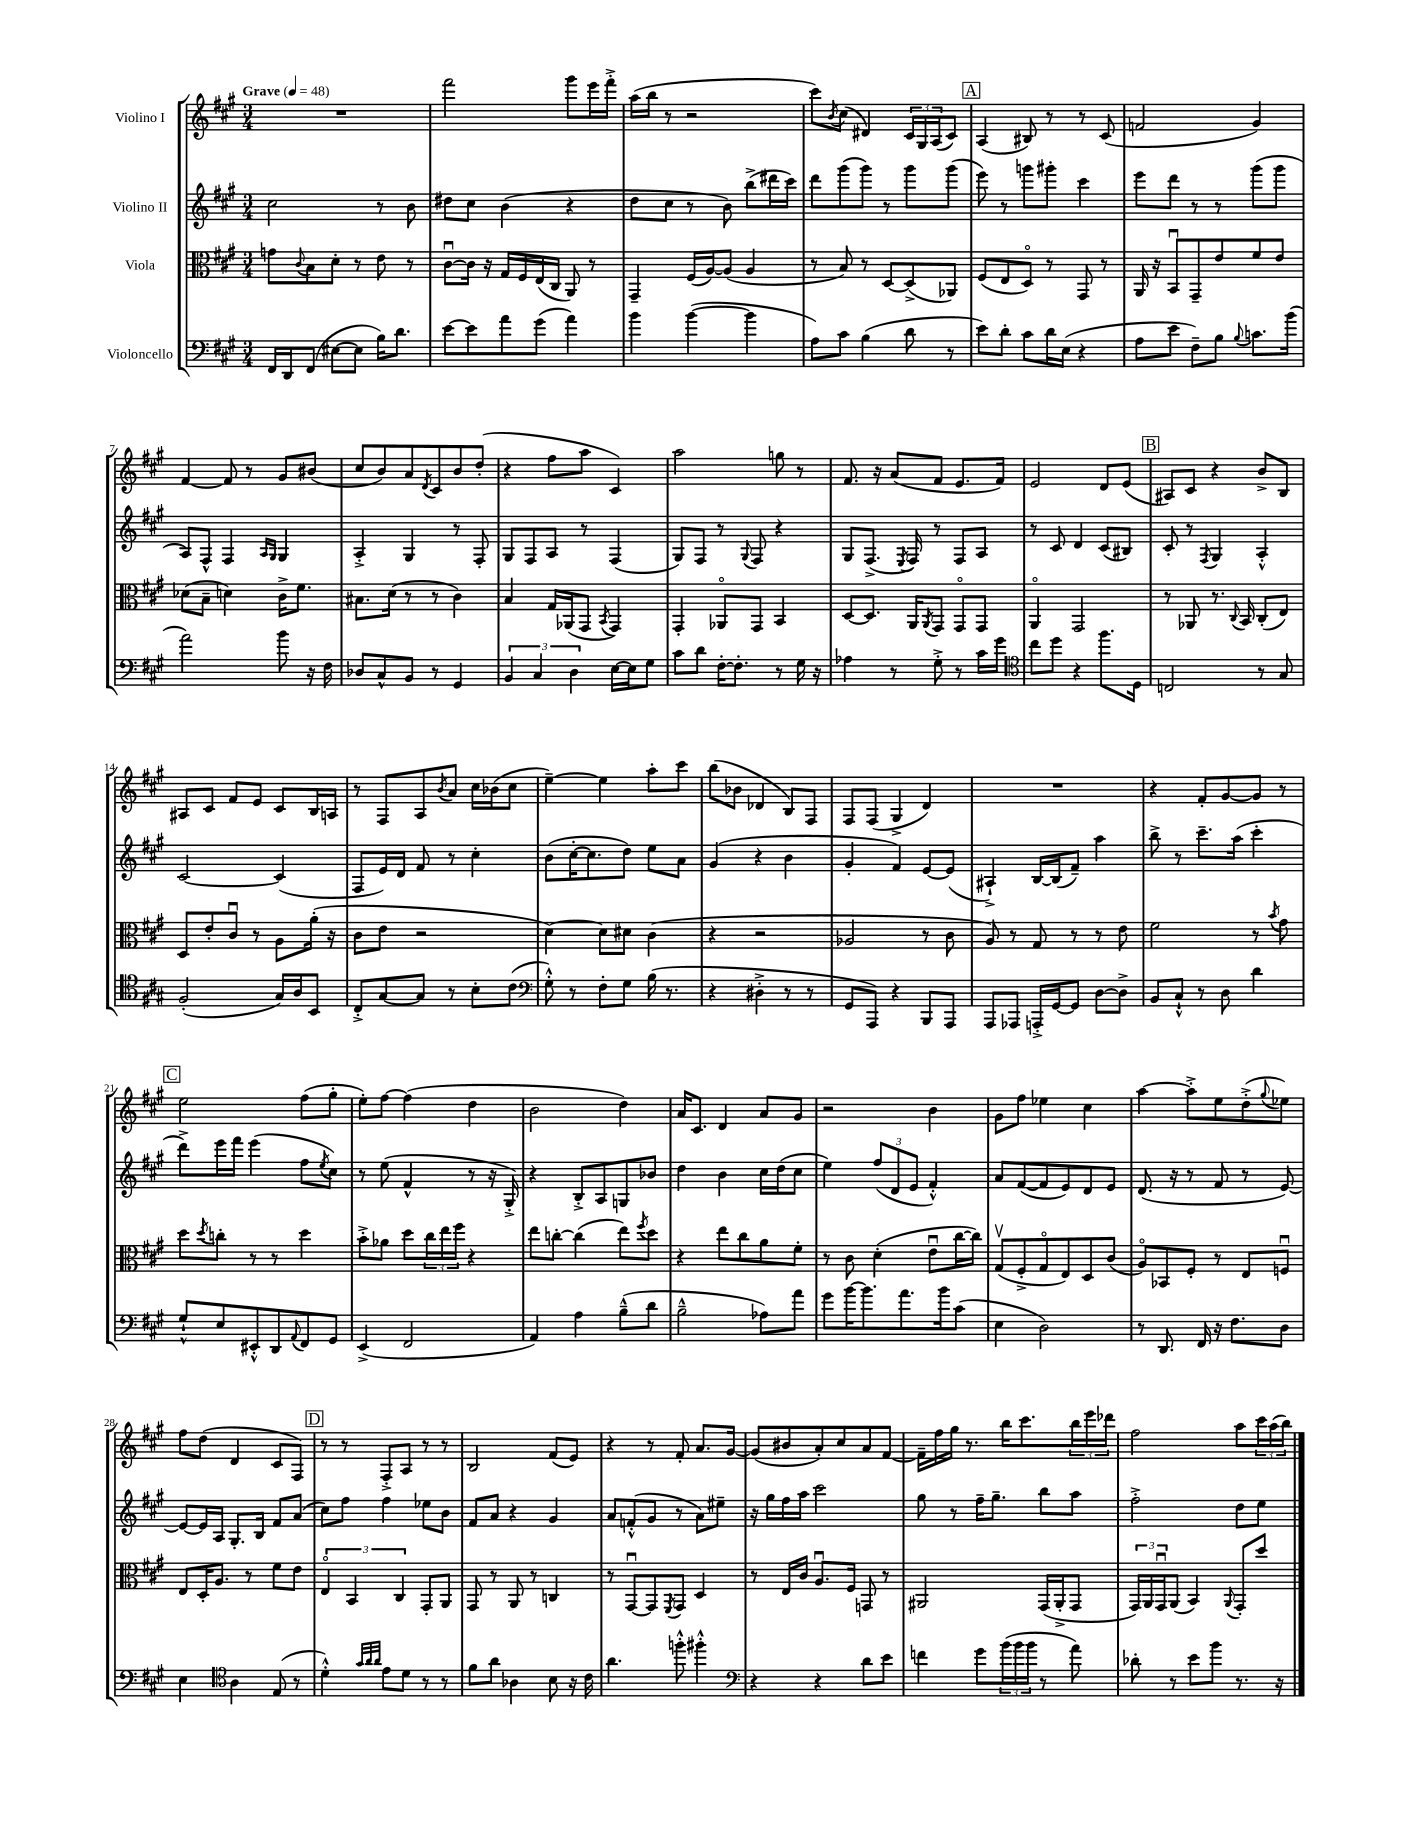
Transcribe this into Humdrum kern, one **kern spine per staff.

**kern	**kern	**kern	**kern
*staff4	*staff3	*staff2	*staff1
*clefF4	*clefC3	*clefG2	*clefG2
*k[f#c#g#]	*k[f#c#g#]	*k[f#c#g#]	*k[f#c#g#]
*M3/4	*M3/4	*M3/4	*M3/4
*MM48	*MM48	*MM48	*MM48
16FF#	8g	2cc#	2.r
16DD	.	.	.
.	8qqc#	.	.
(8FF#	8B	.	.
[8E#	8d'	.	.
8E#]	8r	.	.
16B)	8e	8r	.
8.d	.	.	.
.	8r	8b	.
=	=	=	=
[8e	[8c#u	8dd#	2fff#
8e]	16c#]	8cc#	.
.	16r	.	.
8a	16G#	(4b	.
.	16F#	.	.
(8g#	(16E	.	.
.	16C#	.	.
4a)	8AA)	4r	8ggg#
.	8r	.	16eee
.	.	.	16fff#'^
=	=	=	=
4b	4GG#~	8dd	(16aa
.	.	.	16bb
.	.	8cc#	8r
([4b	(16F#	8r	2r
.	[16A)	.	.
.	(8A]	8b)	.
4b]	4A	(8bb^	.
.	.	16ddd#	.
.	.	16ccc#)	.
=	=	=	=
8A)	8r	8ddd	8ccc#)
.	.	.	8qb
8c#	8B)	(8ggg#	(8cc#
(4B	8r	8ggg#)	4d#)
.	[8D	8r	.
8d	(8D^]	8ggg#	24c#
.	.	.	24G#
.	.	.	(24A
8r	8AA-)	(8ggg#	8c#)
=	=	=	=
8e)	(8F#	8eee)	(4A
8d'	8E	8r	.
8c#	8Do)	8ggg	8B#)
16d	8r	8ggg#'	8r
(16E	.	.	.
4r	8GG#	4ccc#	8r
.	8r	.	(8c#
=	=	=	=
8A	16AA	8eee	2f
.	16r	.	.
8e	8BBu	8ddd	.
8F#~)	8GG#~	8r	.
8B	8e	8r	.
8qqB	.	.	.
8.c	8f#	(8ggg#	4g#)
.	8e	8ggg#	.
(16b	.	.	.
=	=	=	=
2a)	(8d-	8A)	[4f#
.	8B~	8F#^^	.
.	4d)	4F#	8f#]
.	.	.	8r
.	.	16qqA	.
.	.	16qqG#	.
8b	16c#^	4G#	8g#
.	8.f#	.	.
16r	.	.	(8b#
16F#	.	.	.
=	=	=	=
8D-	8.B#	4A'^	8cc#
8C#^^	.	.	8b)
.	(16d	.	.
8BB	8r	4G#	8a
.	.	.	8qd
8r	8r	.	8c#
4GG#	4c#)	8r	8b
.	.	8F#'	(8dd'
=	=	=	=
6BB	4B	8G#	4r
.	.	8F#	.
6C#	.	.	.
.	16G#	8A	8ff#
.	(16AA-	.	.
6D	.	.	.
.	8GG#	8r	8aa
.	8qBB	.	.
[16E	4GG#)	(4F#	4c#)
16E]	.	.	.
8G#	.	.	.
=	=	=	=
8c#	4GG#'	8G#)	2aa
8d	.	8F#	.
[16F#'	8AA-o	8r	.
8.F#']	.	.	.
.	.	8qqG#	.
.	8GG#	8F#	.
8r	4BB	4r	8gg
16G#	.	.	8r
16r	.	.	.
=	=	=	=
4A-	[8D	8G#	8.f#
.	8.D]	(8.F#^	.
.	.	.	16r
8r	.	.	(8a
.	.	8qE	.
.	16AA	16F#)	.
.	8qAA	.	.
8G#'^	8GG#	8r	8f#
8r	8GG#o	8F#	8.e
16c#	8GG#	8A	.
16g#	.	.	16f#)
=	=	=	=
*clefC4	*	*	*
8cc#	4AAo	8r	2e
8dd	.	8c#	.
4r	2GG#	4d	.
8.ff#	.	(8c#	8d
.	.	8B#)	(8e
16D	.	.	.
=	=	=	=
2C	8r	8c#'	8A#)
.	8AA-	8r	8c#
.	.	8qF#	.
.	8.r	4G#	4r
.	8qqC#	.	.
.	16BB	.	.
8r	(8C#'	4A'^^	8b^
8G#	8E)	.	8B
=	=	=	=
(2F#'	8D	[2c#	8A#
.	8e'	.	8c#
.	8c#u	.	8f#
.	8r	.	8e
16G#)	8A	(4c#]	8c#
16A	.	.	.
8BB	(16a'	.	16B
.	16r	.	16A
=	=	=	=
8C#'^	8c#	8F#	8r
[8G#	8e	16e)	8F#
.	.	16d	.
8G#]	2r	8f#	8A
.	.	.	8qb
8r	.	8r	8a
8B'	.	4cc#'	16cc#
.	.	.	(16b-
(8c#	.	.	8cc#
=	=	=	=
*clefF4	*	*	*
8G#'^^)	[4d)	(8b	[4ee~)
8r	.	[16cc#'	.
.	.	8.cc#]	.
8F#'	8d]	.	4ee]
8G#	8d#	8dd)	.
(16B	(4c#	8ee	8aa'
8.r	.	.	.
.	.	8a	8ccc#
=	=	=	=
4r	4r	(4g#	(8bb
.	.	.	8b-
4D#'^	2r	4r	4d-
8r	.	4b	8B)
8r	.	.	8F#
=	=	=	=
8GG#	2A-	4g#'	8F#
8AAA)	.	.	(8F#
4r	.	4f#)	4G#^
8BBB	8r	[8e	4d)
8AAA	8c#	(8e]	.
=	=	=	=
8AAA	8A)	4A#`^)	2.r
8AAA-	8r	.	.
16AAA'^	8G#	[16B	.
[16GG#	.	(16B]	.
8GG#]	8r	8f#~)	.
[8D	8r	4aa	.
8D^]	8e	.	.
=	=	=	=
8BB	2f#	8bb^	4r
8C#`^^	.	8r	.
8r	.	8.ccc#~	8f#'
8D	.	.	[8g#
.	.	(16aa	.
4d	8r	4ccc#'	8g#]
.	8qb	.	.
.	8g#	.	8r
=	=	=	=
8G#`^^	8dd	8ddd^)	2ee
.	8qdd	.	.
8E	8cc'	16eee	.
.	.	16fff#	.
8EE#'^^	8r	(4eee	.
8DD	8r	.	.
8qqAA	.	.	.
8FF#	4dd	8ff#	(8ff#
.	.	8qee	.
8GG#	.	8cc#)	8gg#'
=	=	=	=
(4EE^	8b'^	8r	8ee')
.	8a-	(8ee	[8ff#
2FF#	8dd	4f#^^	(4ff#]
.	24cc#	.	.
.	24ee	.	.
.	24ff#	.	.
.	4r	8r	4dd
.	.	16r	.
.	.	16G#'^)	.
=	=	=	=
4AA)	8ee	4r	2b
.	[8cc'	.	.
4A	(4cc]	8B'^	.
.	.	8A	.
(8B~^^	8ee)	8G	4dd)
.	8qff#	.	.
8d	8dd	8b-	.
=	=	=	=
2B~^^	4r	4dd	16a
.	.	.	8.c#
.	8ee	4b	4d
.	8cc#	.	.
8A-)	8a	16cc#	8a
.	.	(16dd	.
8a	8f#'	8cc#	8g#
=	=	=	=
8g#	8r	4ee)	2r
[16b	8c#	.	.
8.b]	.	.	.
.	(4d'	(12ff#	.
.	.	12d	.
8.a	.	.	.
.	.	12e	.
.	8eu	4f#'^^)	4b
16b	.	.	.
(8c#	[16cc#	.	.
.	16cc#])	.	.
=	=	=	=
4E	(8G#v	8a	8g#
.	8F#'^	([8f#	8ff#
2D)	8G#o	8f#]	4ee-
.	8E)	8e)	.
.	8D	8d	4cc#
.	(8c#	8e	.
=	=	=	=
8r	8Ao)	(8.d	[4aa
8.DD	8BB-	.	.
.	.	16r	.
.	8F#'	8r	8aa'^]
16FF#	.	.	.
16r	8r	8f#	8ee
8.F#	.	.	.
.	8E	8r	(8dd'^
.	.	.	8qqgg#
8D	8Fu	[8e)	8ee-)
=	=	=	=
4E	8E	8e_	8ff#
.	16D'	16e]	(8dd
.	8.A	16A	.
*clefC4	*	*	*
4A	.	8.G#'	4d
.	8r	.	.
.	.	16B	.
(8E	8f#	8f#	8c#
8r	8e	(8a	8F#)
=	=	=	=
4d'^^)	6Eo	8cc#)	8r
.	.	8ff#	8r
.	6BB	.	.
32qqg#	.	.	.
32qqa	.	.	.
32qqa	.	.	.
8e	.	4ff#	8F#'^
.	6C#	.	.
8d	.	.	8A
8r	8GG#'	8ee-	8r
8r	8AA	8b	8r
=	=	=	=
8f#	8GG#	8f#	2B
8a	8r	8a	.
4A-	8AA	4r	.
.	8r	.	.
8B	4C	4g#	(8f#
16r	.	.	8e)
16c#	.	.	.
=	=	=	=
4.a	8r	8a	4r
.	[8GG#u	(8f'^^	.
.	8GG#]	8g#	8r
.	8qFF#	.	.
8ff'^^	8GG#	8r	8f#'
4ff#'^^	4D	8a)	8.a
.	.	8ee#~	.
.	.	.	[16g#
=	=	=	=
*clefF4	*	*	*
4r	8r	16r	(8g#]
.	.	16gg#	.
.	16E	16ff#	8b#
.	16c#	16aa	.
4r	8.Au	2ccc#	8a')
.	.	.	8cc#
.	16F#	.	.
8d	8GG	.	8a
8e	8r	.	[8f#
=	=	=	=
4f	2AA#	8gg#	16f#~]
.	.	.	16ff#
.	.	8r	16gg#
.	.	.	8.r
8g#	.	16ff#~	.
.	.	8.gg#~	.
(24b	.	.	16bb
24b	.	.	.
.	.	.	8.ccc#
24b	.	.	.
8r	(16GG#	8bb	.
.	16AA#'^	.	.
8a)	8GG#	8aa	24bb
.	.	.	24eee
.	.	.	24ddd-
=	=	=	=
8d-'	24GG#)	2ff#'^	2ff#
.	24AA	.	.
.	24GG#u	.	.
8r	(8AA	.	.
8e	4BB)	.	.
8b	.	.	.
.	8qqAA	.	.
8.r	8GG#'	8dd	8aa
.	8dd	8ee	24ccc#
.	.	.	(24aa
16r	.	.	.
.	.	.	24bb)
==	==	==	==
*-	*-	*-	*-
